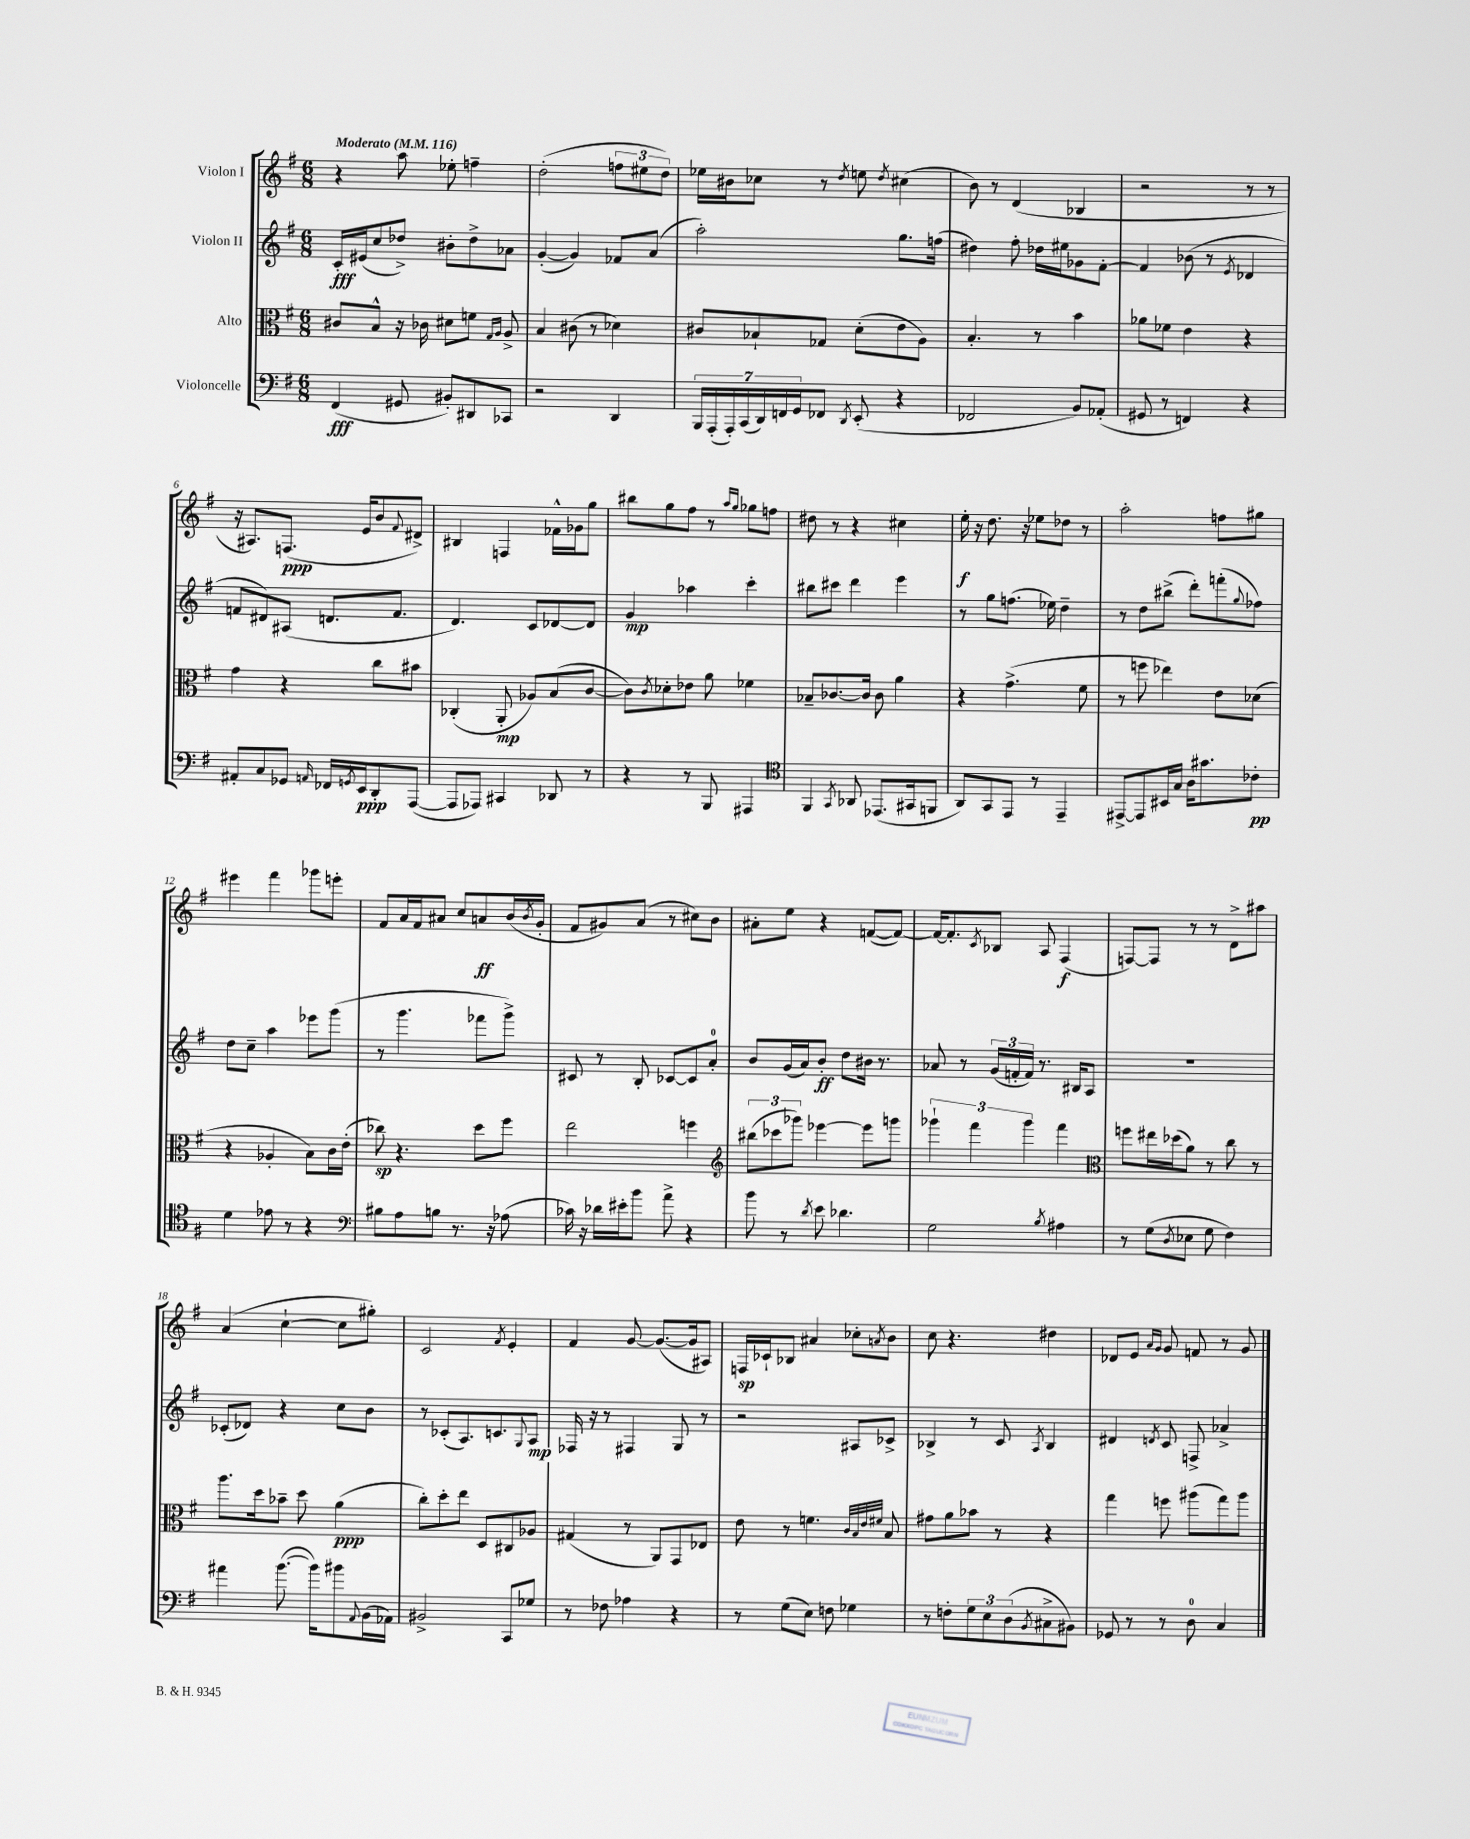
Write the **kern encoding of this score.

**kern	**kern	**kern	**kern
*staff4	*staff3	*staff2	*staff1
*clefF4	*clefC3	*clefG2	*clefG2
*k[f#]	*k[f#]	*k[f#]	*k[f#]
*M6/8	*M6/8	*M6/8	*M6/8
*MM116	*MM116	*MM116	*MM116
(4FF#	8c#	16c'	4r
.	.	(16e#	.
.	8B^^	8cc	.
8GG#	16r	8dd-^)	8aa
.	16c-	.	.
8BB#')	8d#	8b#'	8ee-'
8DD#	8f	8dd-^	4ff~
.	16qqG	.	.
.	16qqA	.	.
8CC-	8A^	8a-	.
=	=	=	=
2r	4B	([4g'	(2dd'
.	(8c#	4g])	.
.	8r	.	.
4DD	4d-)	8f-	12ff
.	.	.	12ee#
.	.	(8a	.
.	.	.	12dd)
=	=	=	=
28BBB	8c#	2aa')	16ee-
(28AAA'	.	.	.
.	.	.	16b#
28AAA')	.	.	.
(28CC	.	.	.
.	8B-`	.	8cc-
28DD)	.	.	.
28FF	.	.	.
28GG	.	.	.
8FF-	8G-	.	8r
8qDD	.	.	8qdd
(8EE'	(8d'	.	8ee
.	.	.	8qdd
4r	8e	8.gg	(4cc#
.	8A)	.	.
.	.	(16ff	.
=	=	=	=
2FF-	4.B'	4dd#)	8b)
.	.	.	8r
.	.	8ff#'	(4d
.	8r	16dd-	.
.	.	16ee#	.
8BB)	4b	8g-	4B-
(8AA-'	.	[8f#'	.
=	=	=	=
8GG#	8a-	4f#]	2r
8r	8f-	.	.
4FF)	4e	(8b-	.
.	.	8r	.
.	.	8qe	.
4r	4r	4d-	8r
.	.	.	8r
=	=	=	=
8AA#'	4g	8f	16r
.	.	.	8.A#)
8C	.	8d#)	.
8GG-	4r	(8A#	(8.F
16qqAA	.	.	.
16FF-	.	8.d	.
8qGG	.	.	.
16EE	.	.	16e
8DD'	8cc	.	8b
.	.	8.f	.
.	.	.	8qqf#
([8AAA	8b#	.	8d#^)
=	=	=	=
8AAA]	(4C-'	4.d)	4B#
8AAA-)	.	.	.
4CC#	8AA'	.	4F
.	8A-)	8c	.
8DD-	(8B	[8d-	16f-^^
.	.	.	16g-
8r	[8c	8d-]	8gg
=	=	=	=
4r	8c])	4g	8bb#
.	8qc	.	.
.	8d-'	.	8gg
8r	8e-	4aa-	8ff#
8BBB	8a	.	8r
.	.	.	16qqaa
.	.	.	16qqgg
4AAA#	4f-	4ccc'	8gg-
.	.	.	8ff
=	=	=	=
*clefC4	*	*	*
4FF#	8B-~	8bb#	8dd#
.	[8.c-	8ccc#	8r
8qGG	.	.	.
8AA-	.	4ddd	4r
.	16c-]	.	.
(8.EE-	8c-	.	.
.	4a	4eee	4cc#
16GG#	.	.	.
8FF	.	.	.
=	=	=	=
8AA)	4r	8r	16ee'
.	.	.	16r
8GG	.	8gg	8.dd
8EE	(4.g^	(8.ff	.
.	.	.	16r
8r	.	.	8ee-
.	.	16ee-)	.
4EE~	.	4dd~	8dd-
.	8f#	.	8r
=	=	=	=
[8EE#^	8r	8r	2aa'
8EE#]	8ff	8dd	.
16BB#	4ee-)	(8bb#^	.
16G	.	.	.
16A	.	8ddd')	.
8.g#	.	.	.
.	8e	(8fff'	8ff
.	.	8qqgg	.
8c-'	(8d-	8ff-)	8gg#
=	=	=	=
4d	4r	8dd	4eee#
.	.	8cc~	.
8e-	4A-'	4aa	4fff#
8r	.	.	.
4r	8B)	8eee-	8ggg-
.	16c	(8ggg	8eee'
.	(16e'	.	.
=	=	=	=
*clefF4	*	*	*
8B#	8cc-)	8r	8f#
8A	4.r	4.ggg	16a
.	.	.	16f#
8B	.	.	8a#
8.r	.	.	8cc
.	8dd	8fff-	8a
16r	.	.	.
(8A-	8ff#	8ggg^)	(16b
.	.	.	8qb
.	.	.	16g'
=	=	=	=
16c-)	2ee	8c#	8f#
16r	.	.	.
16d-	.	8r	8g#)
16e#'	.	.	.
8b	.	8B'	(8a
8a^	.	[8c-	8r
4r	4ff	8c-]	8cc#)
.	.	8a'	8b
=	=	=	=
*	*clefG2	*	*
8b	(12bb#	8b	8a#'
.	12ccc-	.	.
8r	.	(16g	8ee
.	12ggg-)	.	.
.	.	16a)	.
8qd	.	.	.
8e	[4eee-	8b'	4r
4.d-	.	8dd	.
.	8eee-]	16b#	([8f
.	.	8.r	.
.	8ggg	.	8f_)
=	=	=	=
2G	6ggg-`	8a-	16f_
.	.	.	8.f']
.	.	8r	.
.	6fff#	.	.
.	.	.	8qc
.	.	(24g	8B-
.	.	24f'	.
.	6ggg-	24f)	.
.	.	8.r	8A
8qB	.	.	.
4A#	4fff#	.	(4F#
.	.	16B#	.
.	.	8A	.
=	=	=	=
*	*clefC3	*	*
8r	8ff	2.r	[8F)
(8G	16ee#	.	8F]
.	(16dd-	.	.
8qD	.	.	.
8E-	8a)	.	8r
8G	8r	.	8r
4F#)	8cc	.	8d^
.	8r	.	8aa#
=	=	=	=
4a#	8.aa	(8c-'	(4a
.	.	8d-)	.
.	16dd	.	.
([8.b	8b-~	4r	[4cc`
.	8dd	.	.
16b])	.	.	.
8b#	(4a	8cc	8cc]
8qqAA	.	.	.
(16BB	.	8b	8gg#')
16AA-)	.	.	.
=	=	=	=
2BB#^	8cc')	8r	2c
.	8dd'	(8c-'	.
.	8ee	8.A)	.
.	8D	.	.
.	.	8.c	.
.	.	.	8qf#
8CC	8C#	.	4e'
.	.	8qqG	.
8G-	8A-	8A	.
=	=	=	=
8r	(4G#	16F-	4f#
.	.	16r	.
8F-	.	8r	.
4A-	8r	4F#	[8g
.	8AA)	.	(8.g_
4r	8GG	8G	.
.	.	.	16g]
.	8E-	8r	8A#)
=	=	=	=
8r	8e	2r	16F
.	.	.	16c-`
(8G	8r	.	8B-
8E)	4.f	.	4a#
8F	.	.	.
4G-	.	8A#	8cc-'
.	32qqc	.	.
.	32qqB	.	.
.	32qqe	.	.
.	32qqf#	.	8qa
.	8B	8c-^	8b
=	=	=	=
8r	8g#	4B-^	8cc
8F'	8a	.	4.r
12G	8b-	8r	.
12E	.	.	.
.	8r	8c	.
(12D	.	.	.
8qBB	.	8qA	.
8C#^	4r	4B-	4dd#
8BB#)	.	.	.
=	=	=	=
8GG-	4gg	4d#	8d-
8r	.	.	8e
.	.	.	16qqa
.	.	8qd	16qqg
8r	8ff	8c	8g
8D	(8aa#	8F^	8f
4C	8gg)	4a-^	8r
.	8aa#	.	8g
==	==	==	==
*-	*-	*-	*-
